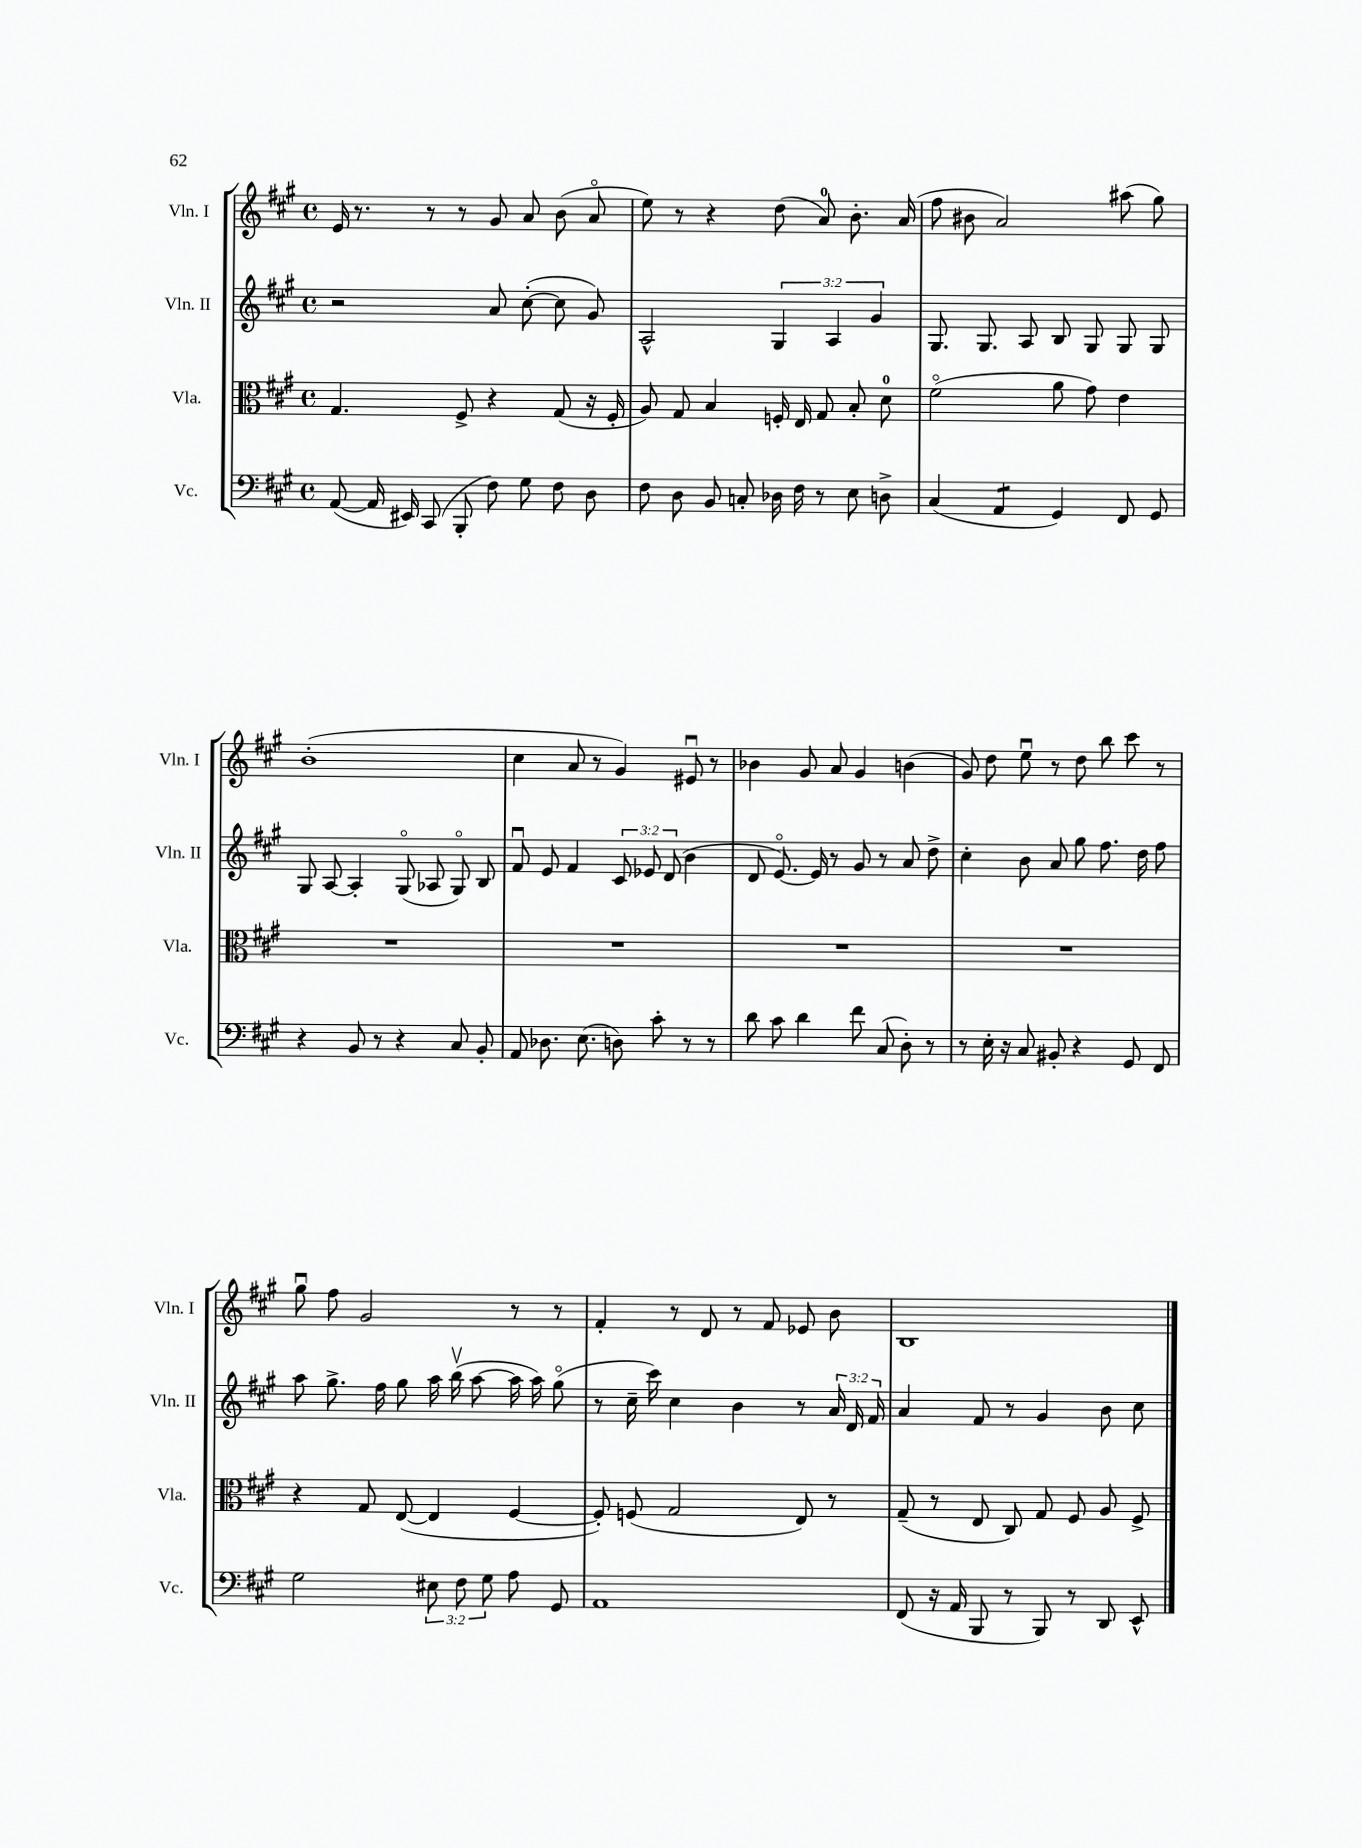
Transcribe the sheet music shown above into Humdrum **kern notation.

**kern	**kern	**kern	**kern
*part4	*part3	*part2	*part1
*staff4	*staff3	*staff2	*staff1
*I"Vc.	*I"Vla.	*I"Vln. II	*I"Vln. I
*I'Vc.	*I'Vla.	*I'Vln. II	*I'Vln. I
*clefF4	*clefC3	*clefG2	*clefG2
*k[f#c#g#]	*k[f#c#g#]	*k[f#c#g#]	*k[f#c#g#]
*M4/4	*M4/4	*M4/4	*M4/4
*met(c)	*met(c)	*met(c)	*met(c)
=13	=13	=13	=13
([8AA/	4.G#/	2r	16e/
.	.	.	8.r
16AA/]	.	.	.
16EE#X/)	.	.	.
(8CC#/	.	.	8r
8BBB'/	8F#^/	.	8r
8F#\)	4r	8a/	8g#/
8G#\	.	([8cc#'\	8a/
8F#\	(8G#/	8cc#\]	(8b\
8D\	16r	8g#/)	8a/
.	16F#'/	.	.
=14	=14	=14	=14
8F#\	8A/)	2A^^/	8ee\)
8D\	8G#/	.	8r
8BB/	4B/	.	4r
8Cn'/	.	.	.
16D-X\	16Fn'/	6G#/	(8dd\
16F#\	16E/	.	.
8r	8G#/	.	8a/)
.	.	6A/	.
8E\	8B'/	.	8.b'\
.	.	6g#/	.
8Dn^\	8d\	.	.
.	.	.	(16a/
=15	=15	=15	=15
(4C#/	(2f#\	8.G#/	8ff#\
.	.	.	8b#X\
.	.	8.G#/	.
*tremolo	*	*	*
8AA/L	.	.	2a/)
8AA/J	.	8A/	.
*Xtremolo	*	*	*
4GG#/)	8a\	8B/	.
.	8g#\)	8G#/	.
8FF#/	4e\	8G#/	(8aa#X\
8GG#/	.	8G#/	8gg#\)
!!LO:LB:g=z
=16	=16	=16	=16
4r	1r	8G#/	(1b'
.	.	[8A/	.
8BB/	.	4A'/]	.
8r	.	.	.
4r	.	(8G#/	.
.	.	8A-X/	.
8C#/	.	8G#/)	.
8BB'/	.	8B/	.
=17	=17	=17	=17
8AA/	1r	8f#u/	4cc#\
8.D-X\	.	8e/	.
.	.	4f#/	8a/
(8.E\	.	.	.
.	.	.	8r
8Dn\)	.	12c#/	4g#/)
.	.	12e-X/	.
8c#'\	.	.	.
.	.	(12d/	.
8r	.	4b\	8e#Xu/
8r	.	.	8r
=18	=18	=18	=18
8d\	1r	8d/	4b-X\
8c#\	.	[8.e/)	.
4d\	.	.	8g#/
.	.	16e/]	.
.	.	8r	8a/
8f#\	.	8g#/	4g#/
(8C#/	.	8r	.
8D'\)	.	8a/	(4bn\
8r	.	8dd^\	.
=19	=19	=19	=19
8r	1r	4cc#'\	8g#/)
16E'\	.	.	8dd\
16r	.	.	.
8C#/	.	8b\	8eeu\
8BB#X'/	.	8a/	8r
4r	.	8gg#\	8dd\
.	.	8.ff#\	8bb\
8GG#/	.	.	8ccc#\
.	.	16dd\	.
8FF#/	.	8ff#\	8r
!!LO:LB:g=z
=20	=20	=20	=20
2G#\	4r	8aa\	8gg#u\
.	.	8.gg#^\	8ff#\
.	8G#/	.	2g#/
.	.	16ff#\	.
.	([8E/	8gg#\	.
12E#X\	4E/]	16aa\	.
.	.	(16bbv\	.
12F#\	.	.	.
.	.	[8aa\	.
12G#\	.	.	.
8A\	[4F#/	16aa\]	8r
.	.	16aa\)	.
8GG#/	.	(8gg#\	8r
=21	=21	=21	=21
1AA	8F#'/])	8r	4f#'/
.	(8Fn/	16cc#~\	.
.	.	16ccc#\)	.
.	2G#/	4cc#\	8r
.	.	.	8d/
.	.	4b\	8r
.	.	.	8f#/
.	8E/)	8r	8e-X/
.	8r	24a/	8b\
.	.	24d/	.
.	.	24f#/	.
=22	=22	=22	=22
(8FF#/	(8G#~/	4a/	1B
16r	8r	.	.
16AA/	.	.	.
8BBB/	8E/	8f#/	.
8r	8C#/)	8r	.
8BBB/)	8G#/	4g#/	.
8r	8F#/	.	.
8DD/	8A/	8b\	.
8EE^^/	8F#^/	8cc#\	.
==	==	==	==
*-	*-	*-	*-
